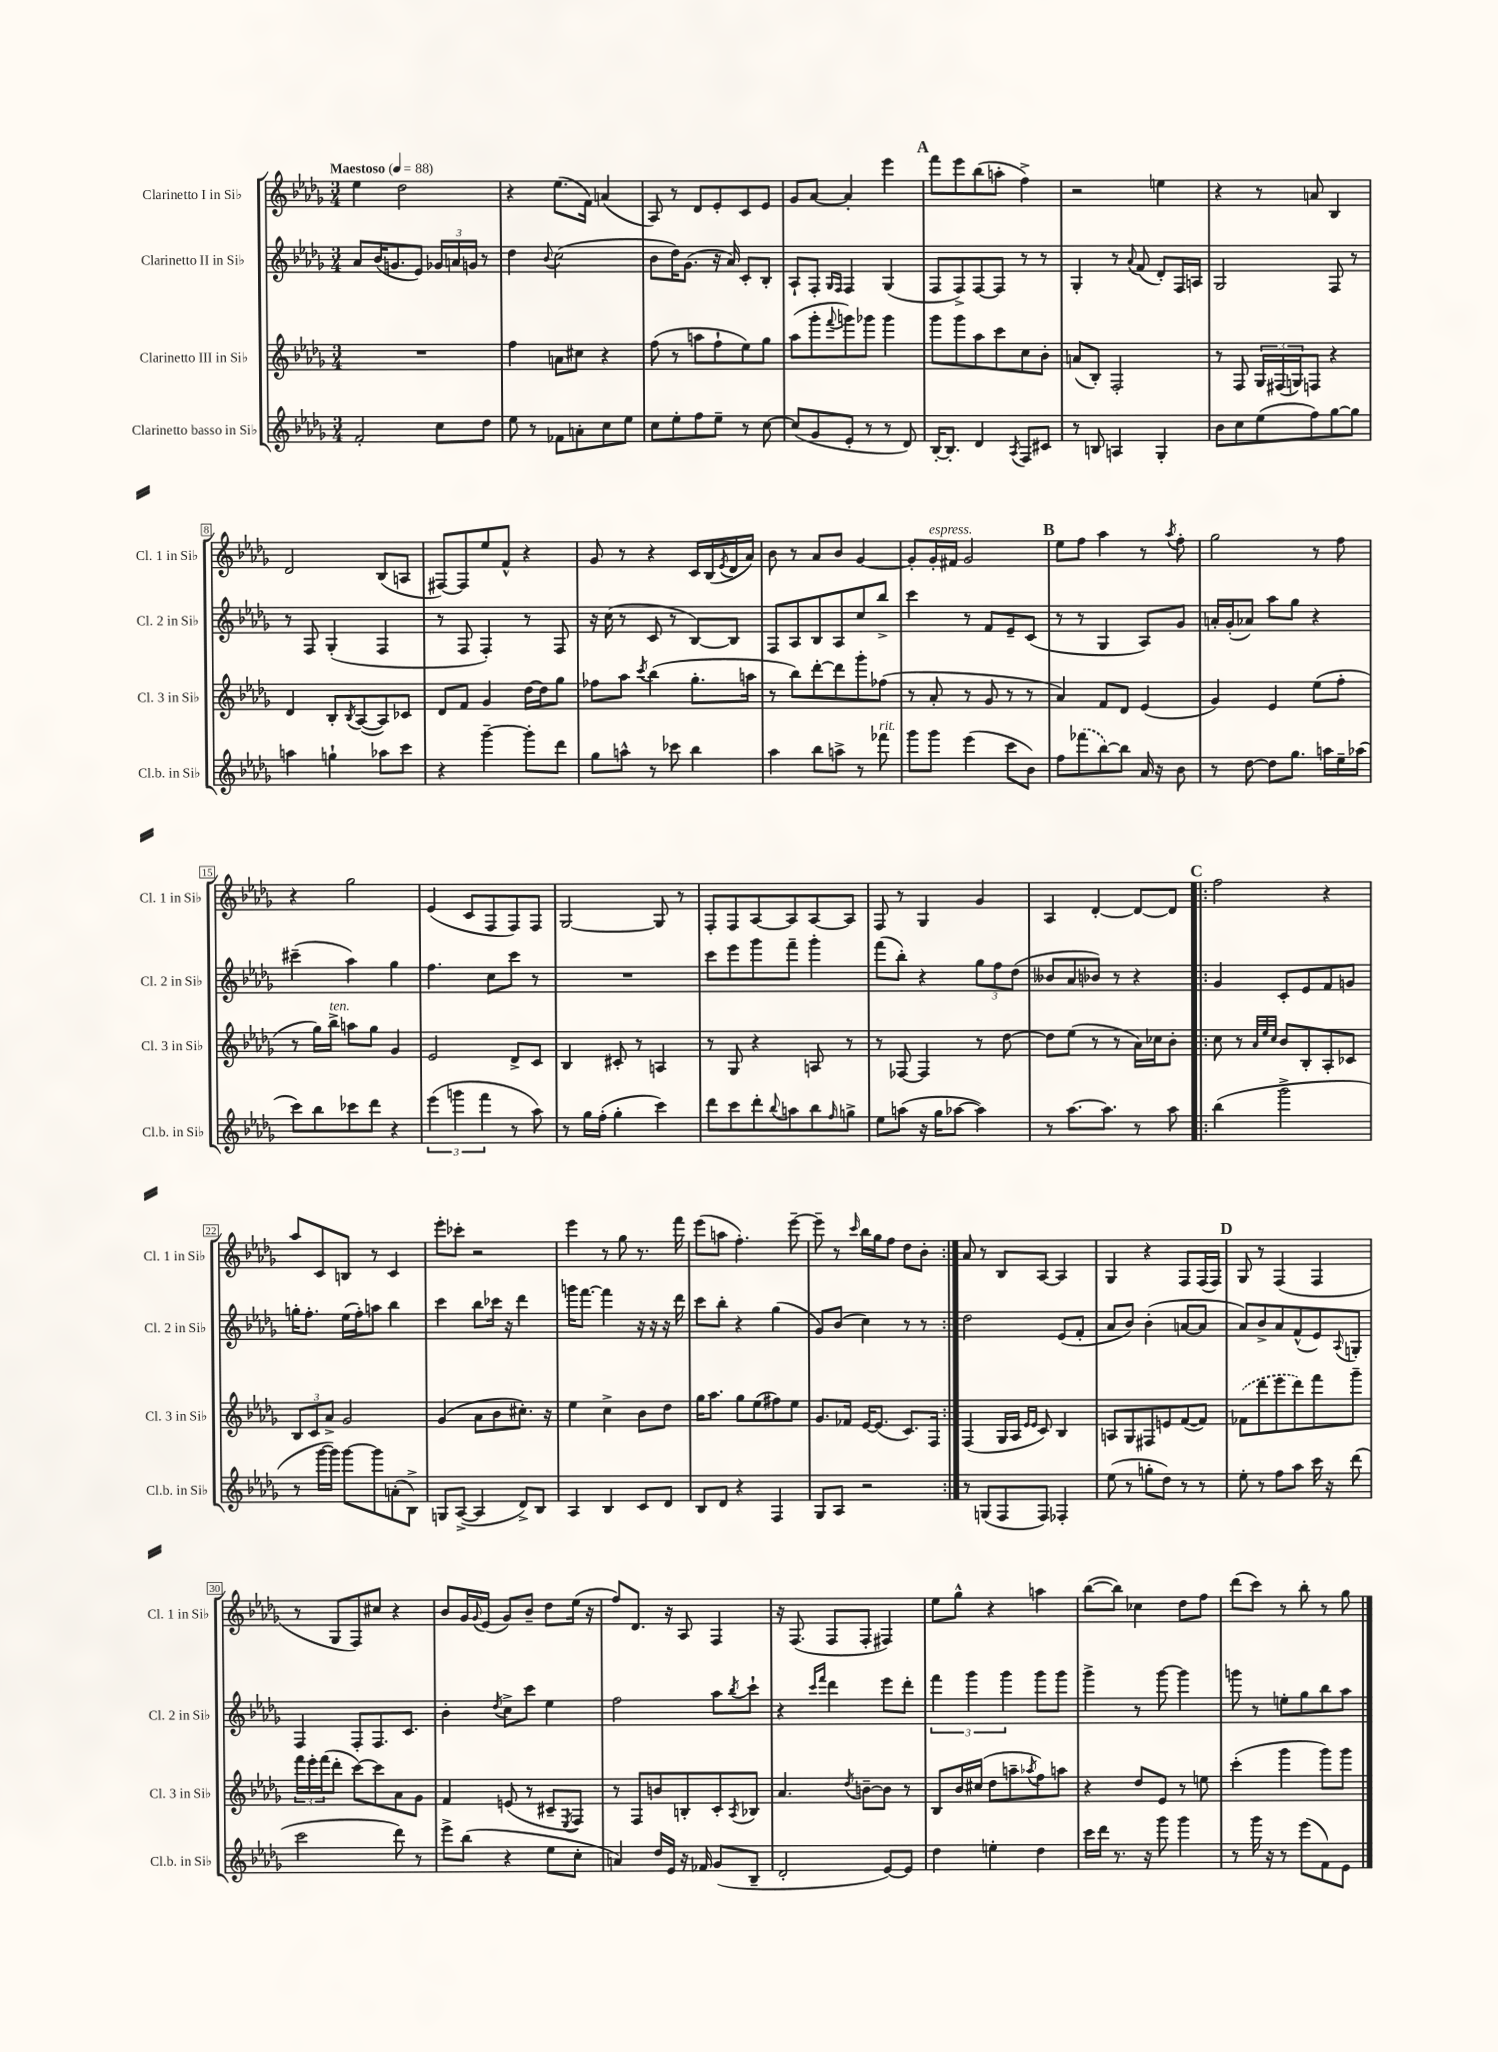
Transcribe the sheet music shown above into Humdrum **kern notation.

**kern	**kern	**kern	**kern
*part4	*part3	*part2	*part1
*staff4	*staff3	*staff2	*staff1
*I"Clarinetto basso in Si♭	*I"Clarinetto III in Si♭	*I"Clarinetto II in Si♭	*I"Clarinetto I in Si♭
*I'Cl.b. in Si♭	*I'Cl. 3 in Si♭	*I'Cl. 2 in Si♭	*I'Cl. 1 in Si♭
*clefG2	*clefG2	*clefG2	*clefG2
*k[b-e-a-d-g-]	*k[b-e-a-d-g-]	*k[b-e-a-d-g-]	*k[b-e-a-d-g-]
*M3/4	*M3/4	*M3/4	*M3/4
*MM88	*MM88	*MM88	*MM88
=1	=1	=1	=1
!	!	!	!LO:TX:a:B:t=Maestoso
2f'/	2.r	8a-/L	4ee-\
.	.	(16b-/K	.
.	.	8.gn/	.
.	.	.	2dd-\
.	.	8e-/J)	.
8cc\L	.	24g-X/LL	.
.	.	24an/	.
.	.	24gn/JJ	.
8dd-\J	.	8r	.
=2	=2	=2	=2
8ee-\	4ff\	4dd-\	4r
8r	.	.	.
.	.	8qqb-/	.
8f-X\L	8an\L	(2cc\	(8.ee-\L
8an'\	8cc#X\J	.	.
.	.	.	16f\Jk)
8cc\	4r	.	(4an/
8ee-\J	.	.	.
=3	=3	=3	=3
8cc\L	(8ff\	8b-\L	8A-/)
8ee-'\	8r	16dd-\K)	8r
.	.	(8.g-\J	.
8ff\	8aan\L	.	8d-/L
8ee-~\J	8ff`\	16r	8e-'/
.	.	16a-/)	.
8r	8ee-\)	8c'/L	8c/
[8cc\	8gg-\J	8B-'/J	8e-/J
=4	=4	=4	=4
(8cc/L]	(8aa-\L	8A-`/L	8g-/L
8g-/	8ggg-'\	8F'/J	[8a-/J
.	.	16qqG-/LL	.
.	8qqfff/	16qqF/JJ	.
8e-'/J	8gggn\)	4F/	4a-'/]
8r	8ggg-X\J	.	.
8r	4ggg-\	(4G-/	4eee-\
8d-/)	.	.	.
!!LO:REH:place=s1:t=A
=5	=5	=5	=5
[16B-'/KL	8ggg-\L	8F/L	8fff\L
8.B-'/J]	.	.	.
.	8ggg-\	8F^/)	8eee-\
4d-/	8aa-\	[8F/	(8bb-\
.	8ccc\	8F/J]	8aan'\J
8qA-/	.	.	.
8F/L	8cc\	8r	4ff^\)
8c#X/J	8b-'\J	8r	.
=6	=6	=6	=6
8r	(8an/L	4G-'/	2r
8Bn/	8B-'/J)	.	.
4An/	2F'/	8r	.
.	.	8qqa-/	.
.	.	(8f/	.
4G-'/	.	8d-'/L)	4een\
.	.	16F/L	.
.	.	16An/JJ	.
=7	=7	=7	=7
8b-\L	8r	2G-/	4r
8cc\	8F/	.	.
(8ee-\	24G-/LL	.	8r
.	(24F#X/	.	.
.	24Gn/J)	.	.
8ff\)	8Fn/J	.	8an/
[8gg-\	4r	8F/	4B-/
8gg-\J]	.	8r	.
!!LO:LB:g=z
=8	=8	=8	=8
4aan\	4d-/	8r	2d-/
.	.	8F/	.
4ggn`\	8B-'/L	(4G-'/	.
.	8qB-/	.	.
.	([8A-/	.	.
8aa-X\L	8A-/])	4F/	(8B-/L
8ccc\J	8c-X/J	.	8An/J
=9	=9	=9	=9
4r	8d-/L	8r	[8F#X/L)
.	8f/J	8F/	8F#/]
[4ggg-~\	4g-/	4F'/)	8ee-/
.	.	.	8f^^/J
8ggg-'\L]	[16dd-\LL	8r	4r
.	16dd-\J]	.	.
8ddd-\J	8gg-\J	8F/	.
=10	=10	=10	=10
8gg-\L	8ff-X\L	16r	8g-/
.	.	(16cc\	.
8aan^^\J	8aa-\J	8r	8r
.	8qccc/	.	.
8r	(4bb-\	8c/	4r
8ccc-X\	.	8r	.
4bb-\	8.gg-'\L	[8B-/L)	16c/LL
.	.	.	(16B-/
.	.	.	8qe-/
.	.	8B-/J]	16d-/
.	16aan\Jk	.	16a-/JJ)
=11	=11	=11	=11
4aa-\	8r	8F/L	8b-\
.	8bb-\L)	8A-/	8r
8bb-\L	[8ddd-'\	8B-/	8a-/L
8aan^\J	8ddd-\]	8A-/	8b-/J
8r	8ggg-'\	8cc/	[4g-/
!LO:TX:a:i:t=rit.	!	!	!
8fff-X\	(8ff-X\J	8bb-^/J	.
=12	=12	=12	=12
8ggg-\L	8r	4ccc\	8g-'/L]
!	!	!	!LO:TX:a:i:t=espress.
8ggg-\J	8a-'/	.	16g-'/L
.	.	.	16f#X/JJ
(4eee-\	8r	8r	2g-/
.	8g-/	8f/L	.
8ccc\L	8r	8e-~/	.
8b-\J)	8r	(8c/J	.
!!LO:REH:place=s1:t=B
=13	=13	=13	=13
8ff\L	4a-/)	8r	8ee-\L
(8fff-X\	.	8r	8ff\J
[8bb-\)	8f/L	4G-/	4aa-\
8bb-\J]	8d-/J	.	.
16a-/	(4e-/	8A-/L)	8r
16r	.	.	.
.	.	.	8qaa-/
8b-\	.	8g-/J	8ff'\
=14	=14	=14	=14
8r	4g-/)	16an'/LL	2gg-\
.	.	(16g-'/J	.
[8dd-\	.	8a-X/J)	.
8dd-\L]	4e-/	8aa-\L	.
8.gg-\J	.	8gg-\J	.
.	(8ee-\L	4r	8r
16aan\LL	.	.	.
16ee-~\	8ff'\J	.	8ff\
(16aa-X\JJ	.	.	.
!!LO:LB:g=z
=15	=15	=15	=15
8ccc\L)	8r	(4ccc#X~\	4r
8bb-\	16gg-\LL)	.	.
!	!LO:TX:a:i:t=ten.	!	!
.	16bb-^\JJ	.	.
8ccc-X\	8aan\L	4aa-\)	2gg-\
8ddd-\J	8gg-\J	.	.
4r	4g-/	4gg-\	.
=16	=16	=16	=16
(6eee-\	2e-/	4.ff\	(4e-/
6gggn\	.	.	.
.	.	.	8c/L
6fff\	.	.	.
.	.	8cc\L	8F/
8r	8d-^/L	8ccc\J	8F/)
8aa-\)	8c/J	8r	8F/J
=17	=17	=17	=17
8r	4B-/	2.r	[2G-/
16gg-\LL	.	.	.
(16ff'\JJ	.	.	.
4gg-'\	8c#X'/	.	.
.	8r	.	.
4ccc\)	4An/	.	8G-/]
.	.	.	8r
=18	=18	=18	=18
8ddd-\L	8r	8ccc\L	8F'/L
8ccc\	8G-/	8eee-\	8F/
8ddd-'\	4r	8ggg-\	[8A-/
8qqbb-/	.	.	.
8aan\	.	8fff~\J	8A-/]
8bb-\	8An/	4ggg-'\	[8A-/
16qqff/	.	.	.
8ggn^\J	8r	.	8A-/J]
=19	=19	=19	=19
8ee-\L	8r	(8fff\L	8F/
(8aan\J	[8F-X/	8bb-'\J)	8r
16r	4F-/]	4r	4G-/
16gg-\KL	.	.	.
[8aa-X\J	.	.	.
4aa-\])	8r	12gg-\L	4g-/
.	.	12ff\	.
.	[8dd-\	.	.
.	.	(12dd-\J	.
=20	=20	=20	=20
8r	8dd-\L]	8b--X/L	4A-/
[8.aa-\L	(8ee-\J	8a-/	.
.	8r	8b-X/J)	[4d-'/
8.aa-\J]	.	.	.
.	8r	8r	.
8r	16a-\LL)	4r	8d-/L_
.	16cc-X\J	.	.
8aa-\	8b-'\J	.	8d-/J]
!!LO:REH:place=s1:t=C
=21!|:	=21!|:	=21!|:	=21!|:
(4bb-\	8cc\	4g-/	2ff\
.	8r	.	.
.	32qqa-/LLL	.	.
.	32qqee-/	.	.
.	32qqcc/JJJ	.	.
2ggg-^\	8b-/L	8c'/L	.
.	8B-'/	8e-/	.
.	8A-'/	8f/	4r
.	8c-X/J	8gn/J	.
!!LO:LB:g=z
=22	=22	=22	=22
8r	12B-/L	16ggn'\KL	8aa-/L
.	.	8.ff'\J	.
.	12c/	.	.
[16ggg-\LL	.	.	8c/
.	12a-^/J	.	.
16ggg-\JJ])	.	.	.
[8ggg-\L	2g-/	(16ee-\LL	8Bn/J
.	.	16ff'\J)	.
8ggg-\]	.	8aan\J	8r
(8an'\	.	4bb-\	4c/
8B-^\J)	.	.	.
=23	=23	=23	=23
8Gn/L	(4g-/	4ccc\	8eee-'\L
([8A-^/J	.	.	8ccc-X'\J
4A-/]	8a-\L	8bb-\L	2r
.	8b-\	16ccc-X\Jk	.
.	.	16r	.
8d-^/L)	8.cc#X'\J)	4ddd-\	.
8B-/J	.	.	.
.	16r	.	.
=24	=24	=24	=24
4A-/	4ee-\	16gggn\KL	4eee-\
.	.	[8.fff\J	.
4B-/	4cc^\	4fff\]	8r
.	.	.	8gg-\
8c/L	8b-\L	16r	8.r
.	.	16r	.
8d-/J	8dd-\J	16r	.
.	.	16ddd-\	16fff\
=25	=25	=25	=25
8B-/L	16gg-\KL	8ccc\L	(8eee-\L
.	8.aa-\J	.	.
8d-/J	.	8bb-'\J	8aan\J
4r	8gg-\L	4r	4.ff'\)
.	(8ee-\	.	.
4F/	8ff#X\)	(4gg-\	.
.	8ee-\J	.	[8eee-~\
=26	=26	=26	=26
8G-/L	8.g-/L	8g-/L)	8eee-~\]
8A-/J	.	(8b-/J	8r
.	16f-X/Jk	.	.
.	.	.	16qqccc/
2r	[16e-/KL	4cc\)	16bb-\LL
.	(8.e-/J]	.	16gg-\J
.	.	.	8ff\J
.	8.c/L)	8r	8dd-\L
.	.	8r	8b-'\J
.	16F/Jk	.	.
=27:|!	=27:|!	=27:|!	=27:|!
8r	(4F/	2dd-\	8a-/
(8Gn/L	.	.	8r
8F/	16G-/LL	.	8B-/L
.	16A-/JJ	.	.
.	16qqe-/LL	.	.
.	16qqe-/JJ	.	.
8F/J)	8c/)	.	[8A-/J
4F-X'/	4B-/	(8e-/L	4A-/]
.	.	8f'/J	.
=28	=28	=28	=28
(8ee-\	8An/L	8a-/L	4G-/
8r	8G-/	8b-/J)	.
8ggn'\L	8F#X/	(4b-'\	4r
8dd-\J)	8en/	.	.
8r	([8f/	[8an/L	8F/L
8r	8f/J])	8a/J]	(16F/L
.	.	.	16F/JJ)
!!LO:REH:place=s1:t=D
=29	=29	=29	=29
8ee-'\	(8f-X\L	8a-/L)	8G-/
8r	8ddd-\	8b-^/	8r
8ff\L	8eee-\	8a-/	(4F/
8aa-\J	8ddd-\)	(8f^^/	.
16ccc\	8fff\	8e-/)	4F/
16r	.	.	.
.	.	8qqA-/	.
(8ddd-\	8ggg-~\J	8Gn'/J	.
!!LO:LB:g=z
=30	=30	=30	=30
2ccc\	24fff\LL	4F/	8r
.	24eee-'\	.	.
.	(24fff\J	.	.
.	8ddd-'\J	.	8G-/L
.	[8ccc\L)	8F'/L	8F/)
.	8ccc\]	8.F/	8cc#X/J
8ddd-\)	8a-\	.	4r
.	.	8.c/J	.
8r	8g-\J	.	.
=31	=31	=31	=31
8eee-^\L	4f/	4b-'\	8b-/L
(8bb-\J	.	.	16g-/L
.	.	.	8qqg-/
.	.	.	(16e-/JJ
.	.	8qdd-/	.
4r	(8en/	8cc^\L	8g-/L)
.	8r	8ccc\J	8b-~/J
8ee-\L	8c#X~/L	4ee-\	8dd-\L
.	8qE-/	.	.
8cc'\J	8F/J)	.	(16ee-\Jk
.	.	.	16r
=32	=32	=32	=32
4an/)	8r	2ff\	8ff/L)
.	8F/L	.	8.d-/J
16dd-/LL	8bn/	.	.
16e-/JJ	.	.	16r
16r	8Bn'/	.	8A-/
16f-X/	.	.	.
(8g-/L	8c'/	8aa-\L	4F/
.	8qA-/	8qbb-/	.
8B-~/J	8B-X/J	8ccc`\J	.
=33	=33	=33	=33
2d-'/	4.a-/	4r	16r
.	.	.	(8.F/
.	.	16qqccc/LL	.
.	.	16qqfff/JJ	.
.	.	4ddd-\	8F/L
.	8qdd-/	.	.
.	[8bn~\L	.	8F'/J
[8e-/L)	8b\J]	8eee-\L	4F#X/)
8e-/J]	8r	8ddd-'\J	.
=34	=34	=34	=34
4dd-\	8B-/L	6fff\	8ee-\L
.	16b-/L	.	8gg-^^\J
.	.	6ggg-\	.
.	(16cc#X/JJ	.	.
4een'\	8dd-\L	.	4r
.	.	6ggg-\	.
.	8aan~\	.	.
.	8qaa-X/	.	.
4dd-\	8ff\)	8ggg-\L	4aan\
.	8aan\J	8ggg-\J	.
=35	=35	=35	=35
16ccc\LL	4r	4ggg-^\	([8bb-\L
16ddd-\JJ	.	.	.
8.r	.	.	8bb-\J])
.	8dd-/L	8r	4cc-X\
16r	.	.	.
8ggg-\	8e-/J	[8ggg-\	.
4ggg-\	8r	4ggg-\]	8dd-\L
.	8een\	.	8ff\J
=36	=36	=36	=36
8r	(4ccc'\	8gggn\	(8ddd-\L
16ggg-\	.	8r	8ccc\J)
16r	.	.	.
8r	4ggg-\	8een'\L	8r
(8eee-\L	.	8gg-\	8bb-'\
8f\)	8ggg-\L)	8bb-\	8r
8e-\J	8ggg-\J	8aa-\J	8gg-\
==	==	==	==
*-	*-	*-	*-
